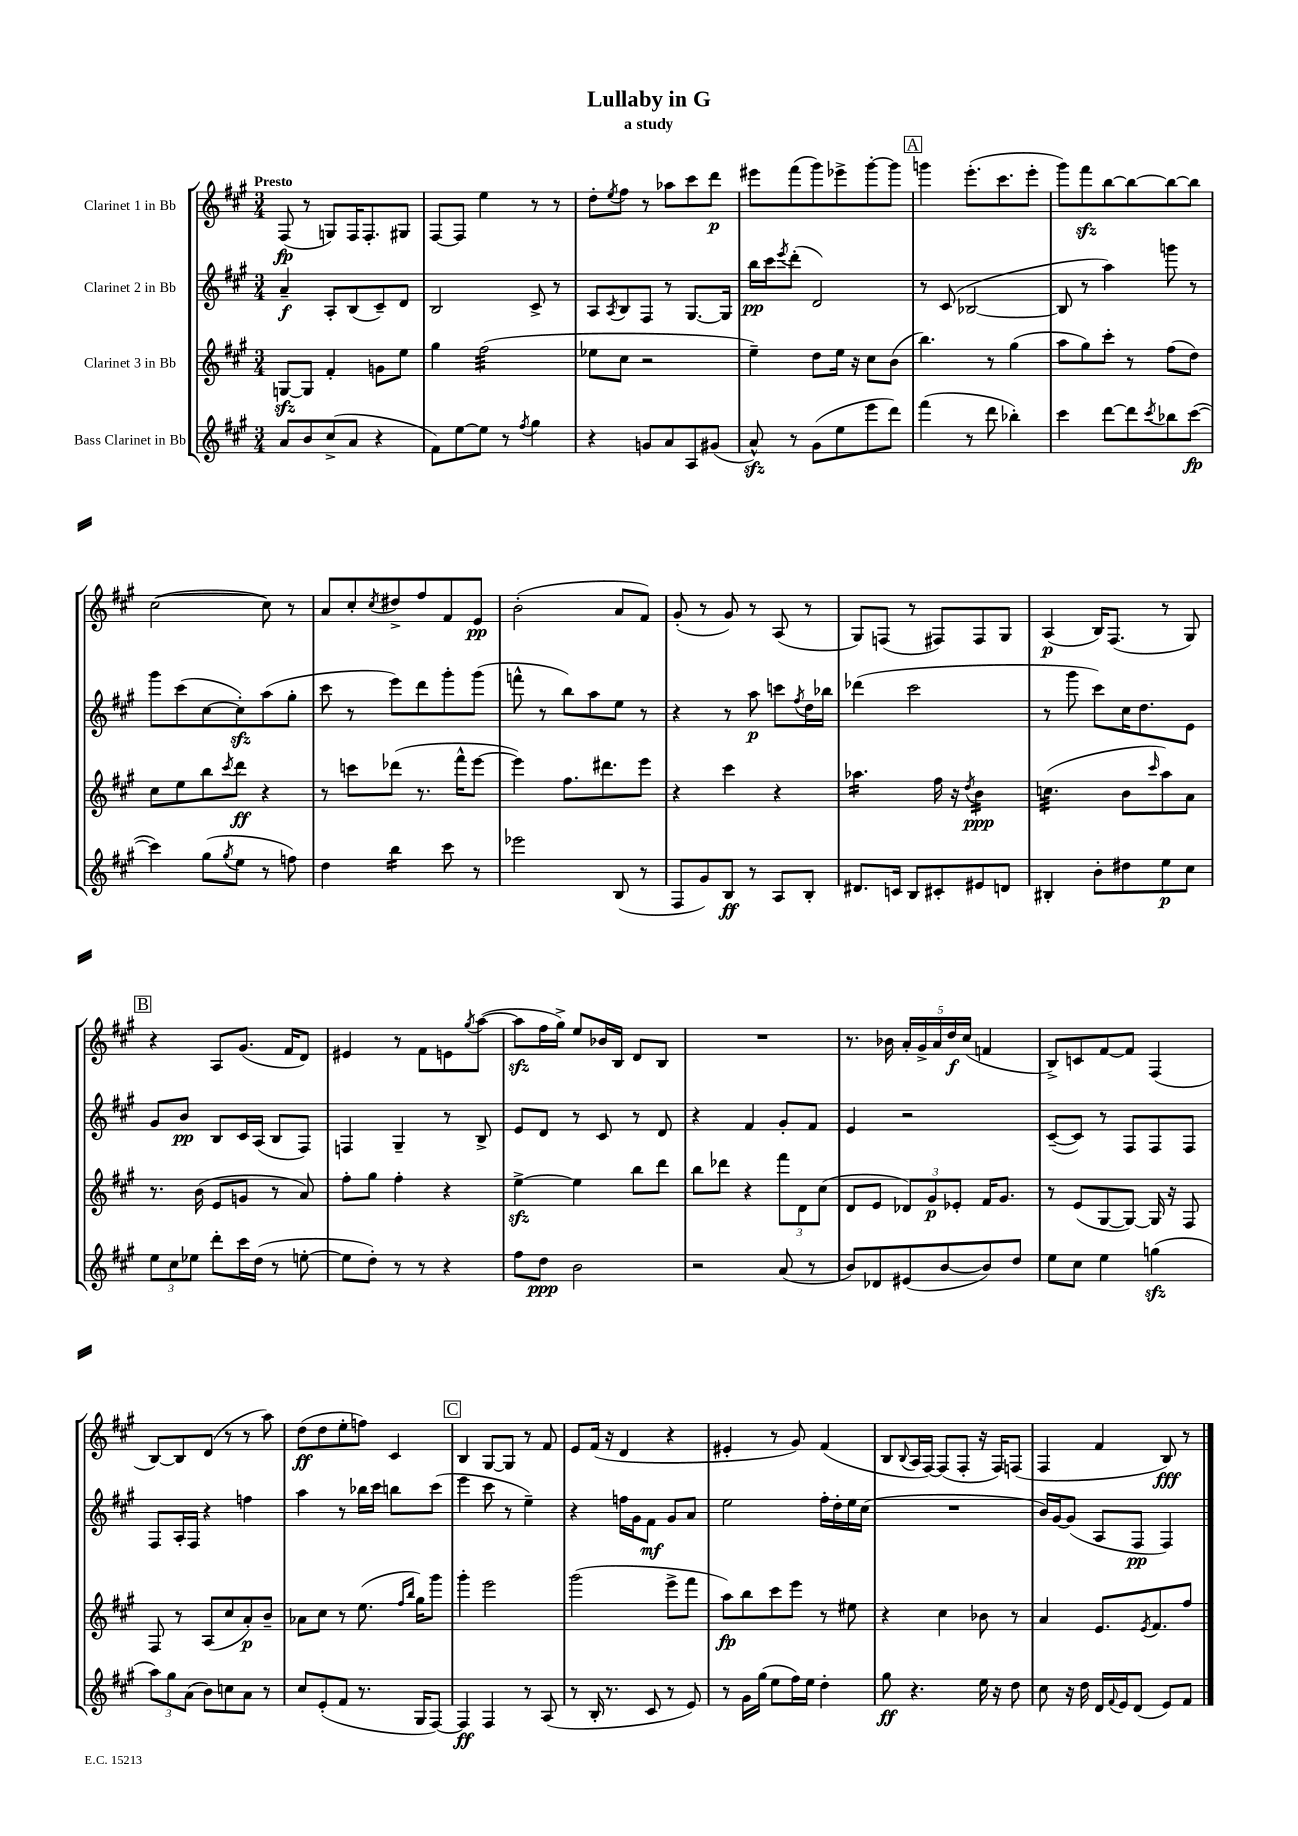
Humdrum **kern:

**kern	**kern	**kern	**kern
*staff4	*staff3	*staff2	*staff1
*clefG2	*clefG2	*clefG2	*clefG2
*k[f#c#g#]	*k[f#c#g#]	*k[f#c#g#]	*k[f#c#g#]
*M3/4	*M3/4	*M3/4	*M3/4
8a/L	[8G/L	4a~/	(8F#/
8b/	8G/]J	.	8r
(8cc#^/	4f#'/	8A'/L	8G/L)
8a/J	.	(8B/	16F#/K
.	.	.	8.F#'/
4r	8g\L	8c#~/)	.
.	8ee\J	8d/J	8G#/J
=	=	=	=
8f#\L)	4gg#\	2B/	[8F#/L
[8ee\	.	.	8F#/]J
8ee\]J	(2ff#\	.	4ee\
8r	.	.	.
8qff#/	.	.	.
4gg#\	.	8c#^/	8r
.	.	8r	8r
=	=	=	=
4r	8ee-\L	8A/L	8dd'\L
.	.	8qA/	8qee/
.	8cc#\J	8B/	8ff#\J
8g/L	2r	8F#/J	8r
8a/	.	8r	8aa-\L
8A/	.	[8.G#/L	8ccc#\
(8g#/J	.	.	8ddd\J
.	.	16G#/]Jk	.
=	=	=	=
8a^^/)	4ee~\)	16bb\LL	8eee#\L
.	.	16ccc#\J	.
.	.	8qeee/	.
8r	.	(8ddd'\J	(8fff#\
(8g#\L	8dd\L	2d/)	8ggg#\)
8ee\	16ee\Jk	.	8eee-^\
.	16r	.	.
8eee\	8cc#\L	.	[8ggg#'\
8ddd\J)	(8b\J	.	8ggg#\]J
=	=	=	=
(4fff#\	4.bb\)	8r	4ggg\
.	.	(8c#/	.
8r	.	[2B-/	(8.eee'\L
8ddd\	8r	.	.
.	.	.	8.ccc#\
4bb-'\)	(4gg#\	.	.
.	.	.	8eee'\J
=	=	=	=
4ccc#\	8aa\L	8B-/]	8ggg#\L)
.	8gg#\)	8r	8fff#\
[8ddd\L	8ccc#'\J	4aa\)	[8bb\
8ddd\]	8r	.	8bb\_
8qccc#/	.	.	.
8bb-\	(8ff#\L	8ggg\	8bb\_
([8ccc#\J	8dd\J)	8r	8bb\]J
=	=	=	=
4ccc#\])	8cc#\L	8ggg#\L	([2cc#\
.	8ee\	(8ccc#\	.
(8gg#\L	8bb\	[8cc#\	.
8qgg#/	8qccc#/	.	.
8ee\J	8ddd\J	8cc#'\])	.
8r	4r	(8aa\	8cc#\])
8ff\)	.	8gg#'\J	8r
=	=	=	=
4dd\	8r	8ccc#\	8a/L
.	8ccc\L	8r	8cc#'/
.	.	.	8qcc#/
4bb\	(8ddd-\J	8eee\L)	8dd#^/
.	8.r	8ddd\	8ff#/
8ccc#\	.	8ggg#'\	8f#/
.	16fff#^^\LK	.	.
8r	[8eee\J	(8ggg#\J	8e/J
=	=	=	=
2eee-\	4eee\])	8fff^^\	(2b'\
.	.	8r	.
.	8.ff#\L	8bb\L)	.
.	.	8aa\	.
.	8.ddd#\	.	.
(8B/	.	8ee\J	8a/L
8r	8eee\J	8r	8f#/J)
=	=	=	=
8F#/L	4r	4r	(8g#'/
8g#/)	.	.	8r
8B/J	4ccc#\	8r	8g#/)
8r	.	8aa\	8r
8A/L	4r	8ccc\L	(8A/
.	.	8qff#/	.
8B'/J	.	16dd\L	8r
.	.	16bb-\JJ	.
=	=	=	=
8.d#/L	4.aa-\	(4ddd-\	8G#/L)
.	.	.	(8F/J
16c/Jk	.	.	.
8B/L	.	2ccc#\	8r
8c#'/	16ff#\	.	8F#/L)
.	16r	.	.
.	8qdd/	.	.
8e#/	4b\	.	8F#/
8d/J	.	.	8G#/J
=	=	=	=
4B#'/	(4.cc\	8r	(4A/
.	.	8ggg#\	.
8b'\L	.	8ccc#\L)	16B/LK)
.	.	.	(8.F#/J
8dd#\	8b\L	16cc#\K	.
.	.	8.dd\	.
.	16qqccc#/	.	.
8ee\	8aa\)	.	8r
8cc#\J	8a\J	8e\J	8G#/)
=	=	=	=
12ee\L	8.r	8g#/L	4r
12cc#\	.	.	.
.	.	8b/J	.
12ee-\J	.	.	.
.	(16b\	.	.
8ddd'\L	8e/L	8B/L	8A/L
16ccc#\L	8g/J	16c#/L	(8.g#/J
(16dd\JJ	.	(16A/JJ	.
8r	8r	8B/L	.
.	.	.	16f#/LK
[8ee'\	8a/)	8F#/J)	8d/J)
=	=	=	=
8ee\]L	8ff#'\L	4F/	4e#/
8dd'\J)	8gg#\J	.	.
8r	4ff#'\	4G#~/	8r
8r	.	.	8f#\L
4r	4r	8r	8e\
.	.	.	8qgg#/
.	.	8B^/	([8aa\J
=	=	=	=
8ff#\L	[4ee^\	8e/L	8aa\]L
8dd\J	.	8d/J	16ff#\L
.	.	.	16gg#^\JJ)
2b\	4ee\]	8r	8ee/L
.	.	8c#/	16b-/L
.	.	.	16B/JJ
.	8bb\L	8r	8d/L
.	8ddd\J	8d/	8B/J
=	=	=	=
2r	8bb\L	4r	2.r
.	8ddd-\J	.	.
.	4r	4f#/	.
(8a/	12fff#\L	8g#'/L	.
.	12d\	.	.
8r	.	8f#/J	.
.	(12cc#\J	.	.
=	=	=	=
8b/L)	8d/L	4e/	8.r
8d-/	8e/J	.	.
.	.	.	16b-\
(8e#/	12d-/L)	2r	20a'/LL
.	.	.	20g#^/
.	12g#/	.	.
.	.	.	20a/
[8b/	.	.	.
.	.	.	20dd/
.	12e-'/J	.	.
.	.	.	(20cc#/JJ
8b/])	16f#/LK	.	4f/
.	8.g#/J	.	.
8dd/J	.	.	.
=	=	=	=
8ee\L	8r	([8c#~/L	8B^/L)
8cc#\J	(8e/L	8c#/]J)	8c/
4ee\	[8G#/	8r	[8f#/
.	8G#/_J)	8F#/L	8f#/]J
(4gg\	16G#/]	8F#/	(4F#/
.	16r	.	.
.	8F#/	8F#/J	.
=	=	=	=
12aa\L)	8F#/	8F#/L	[8B/L)
12gg#\	.	.	.
.	8r	16A'/L	8B/]
(12a\J	.	.	.
.	.	16F#/JJ	.
8b\L)	(8A/L	4r	(8d/J
8cc\	8cc#/	.	8r
8a\J	8a'/)	4ff\	8r
8r	8b~/J	.	8aa\)
=	=	=	=
8cc#/L	8a-\L	4aa\	(8dd\L
(8e'/	8cc#\J	.	8dd\
8f#/J	8r	8r	8ee'\
8.r	(8.ee\	16bb-\LL	8ff\J)
.	.	16ccc#\JJ	.
.	.	8bb\L	4c#/
.	16qqff#/LL	.	.
.	16qqbb/JJ	.	.
16G#/LK	16gg#\LK)	.	.
[8F#/J)	8ggg#\J	(8ccc#\J	.
=	=	=	=
4F#/]	4ggg#'\	4eee\	4B/
4F#/	2eee\	8ccc#\	[8G#/L
.	.	8r	8G#/]J
8r	.	4ee~\)	8r
(8A/	.	.	8f#/
=	=	=	=
8r	(2ggg#\	4r	8e/L
16B'/	.	.	(16f#/Jk
8.r	.	.	16r
.	.	16ff\LL	4d/
.	.	16g#\J	.
8c#/	.	8f#\J	.
8r	8eee^\L	8g#/L	4r
8e/)	8fff#\J	8a/J	.
=	=	=	=
8r	8aa\L)	2ee\	4e#'/
16g#\LL	8bb\	.	.
(16gg#\JJ	.	.	.
8ee\L	8ccc#\	.	8r
16ff#\L)	8eee\J	.	8g#/)
16ee\JJ	.	.	.
4dd'\	8r	16ff#'\LL	(4f#/
.	.	16dd'\	.
.	8ee#\	16ee\	.
.	.	(16cc#\JJ	.
=	=	=	=
8gg#\	4r	2.r	8B/L
.	.	.	8qqB/
4.r	.	.	16A/L
.	.	.	[16F#/JJ)
.	4cc#\	.	(8F#/]L
.	.	.	8F#'/J
16ee\	8b-\	.	16r
16r	.	.	16F#/LK)
8dd\	8r	.	(8F/J
=	=	=	=
8cc#\	4a/	16b/LL)	4F#/
.	.	[16g#/J	.
16r	.	(8g#/]J	.
16dd\	.	.	.
16d/LL	8.e/L	8A/L	4f#/
8qqf#/	.	.	.
16e/J	.	.	.
(8d/J	.	8F#/J	.
.	8qe/	.	.
.	8.f#/	.	.
8e/L)	.	4F#/)	8B/)
8f#/J	8ff#/J	.	8r
==	==	==	==
*-	*-	*-	*-
